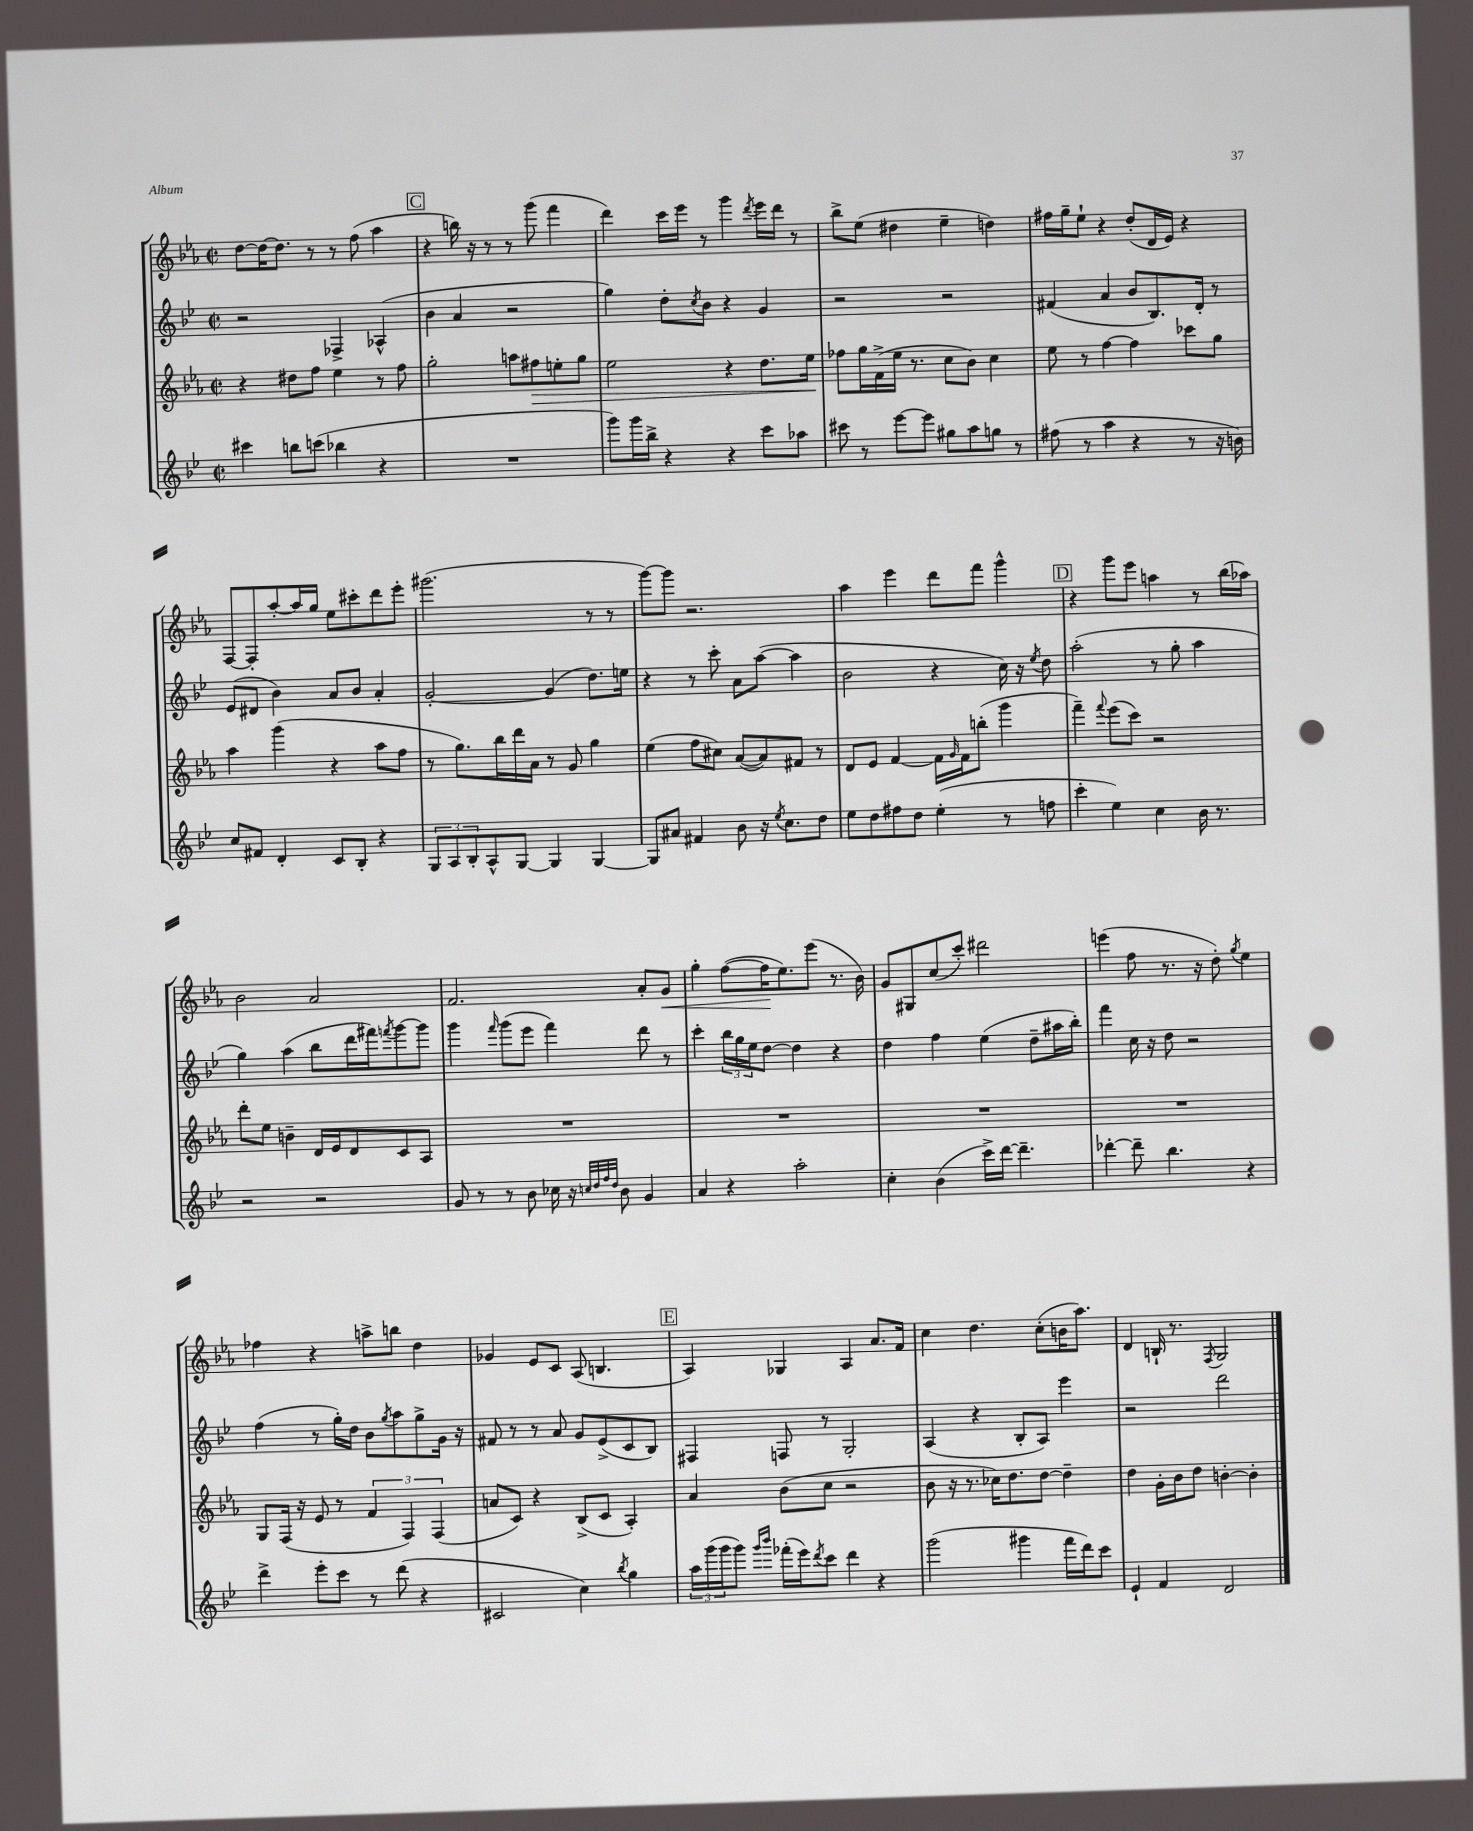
<<
\new StaffGroup <<
\new Staff = "s0" {
    \clef treble \key ees \major \defaultTimeSignature \time 2/2
    d''8~ d''16~ d''8. r8 r8 f''8( aes''4 |
    \mark \markup { \box "C" } r4 b''16) r16 r8 r8 g'''8( f'''4 |
    d'''4) c'''16 ees'''16 r8 g'''4 \acciaccatura { d'''8 } ees'''16 d'''16 r8 |
    bes''8-> ees''8( dis''4 ees''4-- d''4) |
    fis''16 g''16-- ees''8-! r4 d''8-.( d'16 ees'16) r4 |
    f8~ f8-. aes''8~-. aes''16 g''16 ees''8 cis'''8-. d'''8 ees'''8-. |
    gis'''2.( r8 r8 |
    g'''8~) g'''8 r2. |
    aes''4 ees'''4 d'''8 f'''8 g'''4-^ |
    \mark \markup { \box "D" } r4 g'''8 ees'''8 a''4 r8 bes''16( aes''16) |
    bes'2 aes'2 |
    f'2. aes'8-. g'8\< |
    g''4-. f''8~( f''16\! ees''8.) ees'''8( r8. bes'16) |
    g'8 gis8 c''8( c'''8-.) dis'''2 |
    e'''4( f''8 r8. r16 d''8-.) \acciaccatura { g''8 } ees''4 |
    fes''4 r4 a''8-> b''8 d''4 |
    ges'4 ees'8 c'8 aes8( b4. |
    \mark \markup { \box "E" } aes4) ges4 aes4 aes'8. f'16 |
    c''4 d''4. c''8-.( b'16 aes''8.) |
    d'4 b16-! r8. \acciaccatura { f8 } g2 \bar "|." |
}
\new Staff = "s1" {
    \clef treble \key bes \major \defaultTimeSignature \time 2/2
    r2 fes4-> aes4-^( |
    \mark \markup { \box "C" } bes'4 a'4 r2 |
    g''4) d''8-. \acciaccatura { c''8 } bes'8 r4 g'4 |
    r2 r2 |
    fis'4( a'4 bes'8 bes8.) d'16-. r8 |
    ees'8( dis'8 bes'4) a'8 bes'8 a'4-. |
    g'2~-. g'4( d''8.) e''16 |
    r4 r8 c'''8-. a'8 a''8~( a''4 |
    bes'2 r4 c''16) r16 \acciaccatura { ees''8 } d''8 |
    \mark \markup { \box "D" } a''2-.( r8 g''8-. a''4 |
    g''4) a''4( bes''8 d'''16 fis'''16) \acciaccatura { f'''8 } g'''8~ g'''8 |
    g'''4 \grace { f'''16 } g'''8( ees'''8 f'''4) d'''8 r8 |
    c'''4-. \tuplet 3/2 { bes''16 g''16 ees''16 } d''8~ d''4 r4 |
    d''4 f''4 ees''4( d''8-- ais''16 bes''16-.) |
    f'''4 c''16 r16 d''8 r2 |
    f''4( r8 g''16-.) d''16 bes'8 \acciaccatura { g''8 } a''8 g''8-> g'16 r16 |
    fis'8 r8 r8 a'8 g'8 ees'8->( c'8 bes8) |
    \mark \markup { \box "E" } fis4 f8 r8 g2-. |
    a4( r4 bes8-. a8) ees'''4 |
    r2 d'''2 \bar "|." |
}
\new Staff = "s2" {
    \clef treble \key ees \major \defaultTimeSignature \time 2/2
    r4 dis''8 f''8 ees''4 r8 f''8 |
    \mark \markup { \box "C" } g''2-. a''8 fis''8\> e''8-. g''8 |
    ees''2 r4 d''8. ees''16\! |
    fes''8 g''16 f'16->( ees''16 r8. c''8 bes'8) c''4 |
    ees''8 r8 f''4~ f''4 ces'''8 g''8 |
    aes''4 g'''4( r4 aes''8 f''8 |
    r8 g''8.) bes''16 d'''16 aes'16 r8 g'8 g''4 |
    ees''4( f''8 cis''8) aes'8~( aes'8) fis'8 r8 |
    d'8 ees'8 f'4~ f'16 \grace { g'16 } f'16 b''8-.( g'''4 |
    \mark \markup { \box "D" } f'''4--) \appoggiatura { f'''8 } ees'''8( c'''8) r2 |
    d'''8-. ees''8 b'4-- d'16 ees'16 d'8 c'8 aes8 |
    R1 |
    R1 |
    R1 |
    R1 |
    g8 f16( r16 ees'8 r8 \tuplet 3/2 { f'4 f4) f4( } |
    a'8 c'8) r4 bes8->( c'8 aes4-.) |
    \mark \markup { \box "E" } aes'4 bes'8( c''8 r2 |
    bes'8 r16 r8. ces''16) d''8. d''8~ d''4-- |
    d''4 g'16-. bes'16 d''8 b'4~-. b'4-. \bar "|." |
}
\new Staff = "s3" {
    \clef treble \key bes \major \defaultTimeSignature \time 2/2
    cis'''4 b''8 c'''8( bes''4 r4 |
    \mark \markup { \box "C" } R1 |
    g'''8) g'''16 bes''16-> r4 r4 c'''8 aes''8 |
    cis'''8 r8 ees'''8~ ees'''8 gis''8 a''8 g''8 r8 |
    fis''8( r8 a''4 r4 r8 r16 b'16) |
    c''8 fis'8 d'4-. c'8 bes8-. r4 |
    \tuplet 3/2 { g8 a8 bes8-. } a8-^ g8~ g4 g4~ |
    g8 ais'8 fis'4 bes'8 r16 \acciaccatura { ees''8 } c''8. d''8 |
    ees''8 d''8 fis''8 d''8 ees''4-.( r8 f''8 |
    \mark \markup { \box "D" } c'''4-. ees''4) c''4 bes'16 r8. |
    r2 r2 |
    g'8 r8 r8 bes'8 ces''16 r16 \grace { c''32 d''32 f''32 d''32 } bes'8 g'4 |
    a'4 r4 a''2-. |
    c''4-. bes'4( c'''16->) d'''16~ d'''4.-- |
    des'''4~-. des'''8-- bes''4. r4 |
    d'''4-> ees'''8-. c'''8 r8 d'''8( r4 |
    cis'2 c''4) \acciaccatura { bes''8 } g''4 |
    \mark \markup { \box "E" } \tuplet 3/2 { a''16 g'''16( g'''16 } g'''8) \grace { g'''16 bes'''16 } fes'''16-.( ees'''16) \acciaccatura { d'''8 } c'''8 d'''4 r4 |
    g'''2( gis'''4 f'''16 d'''16) c'''8 |
    ees'4-! f'4 d'2 \bar "|." |
}
>>
>>
\layout { \context { \Score \remove "Bar_number_engraver" } }
